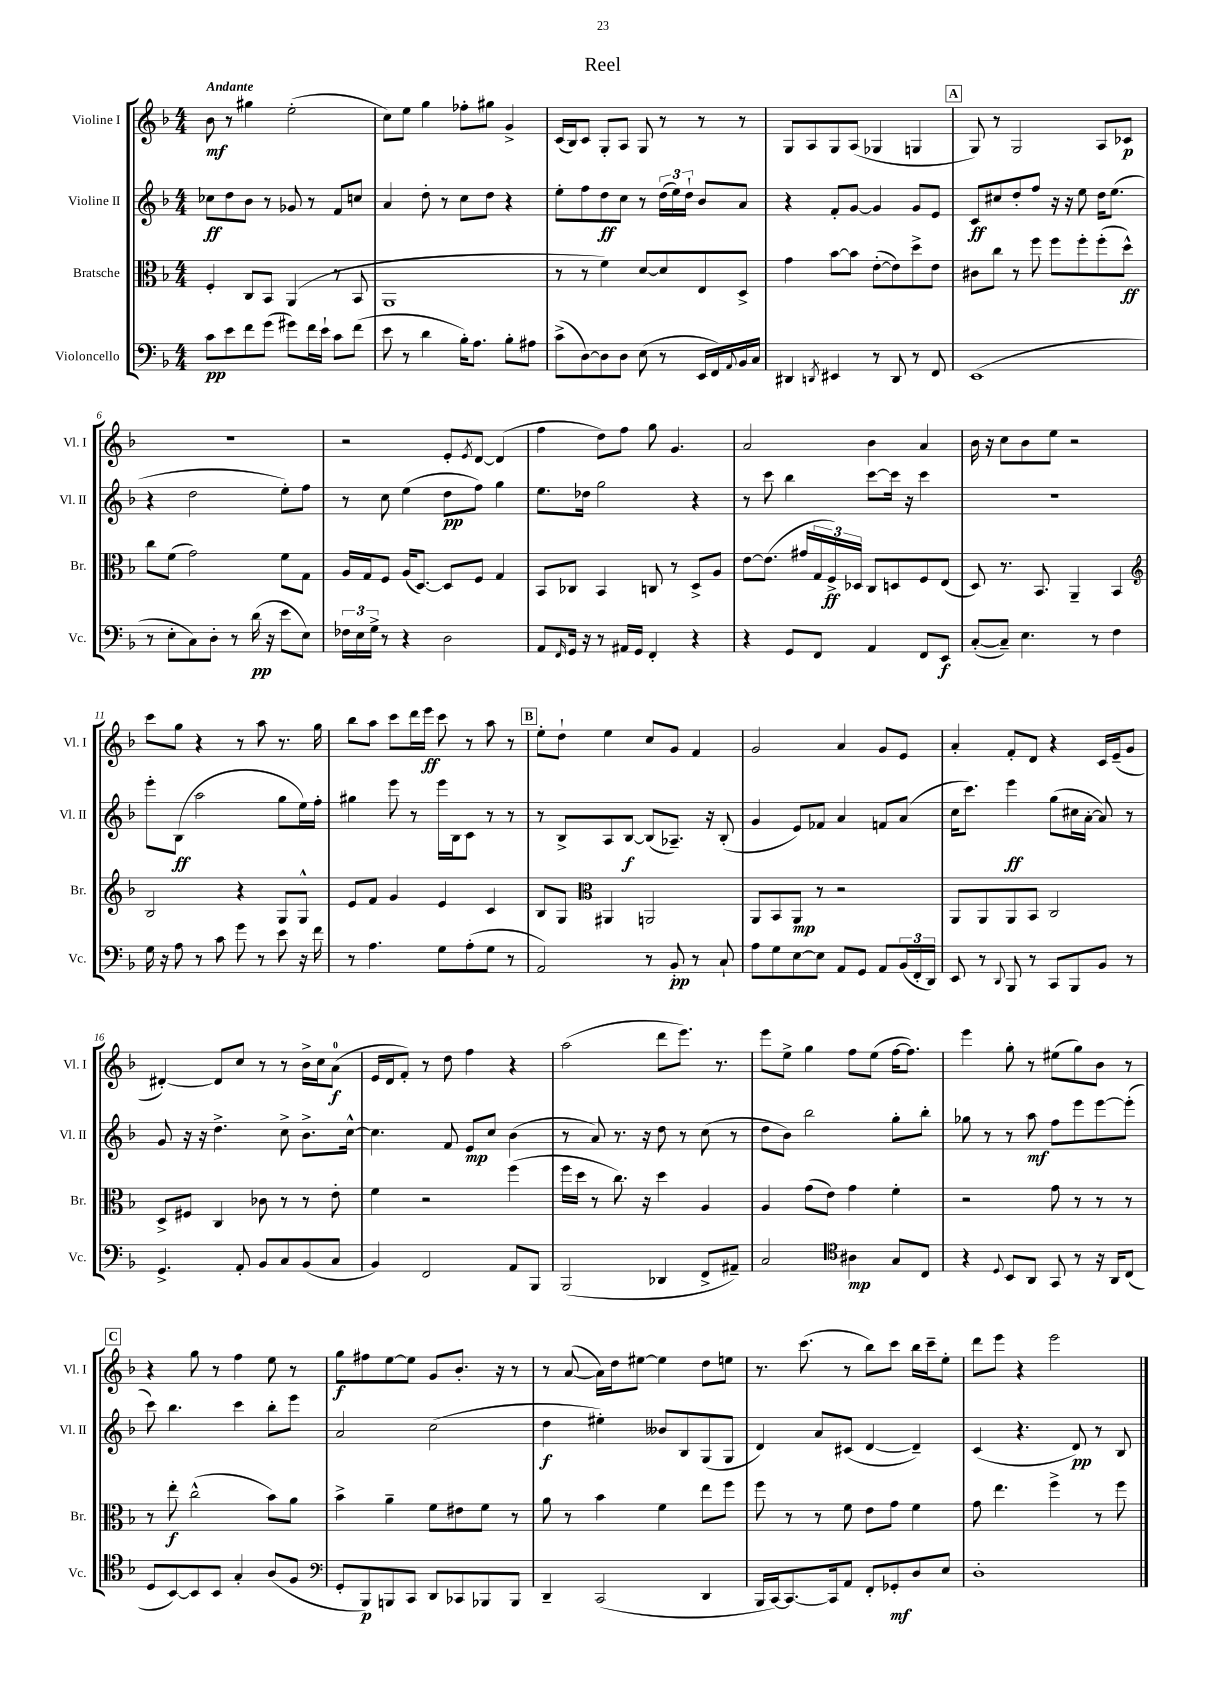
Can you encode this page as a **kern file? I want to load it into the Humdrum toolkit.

**kern	**kern	**kern	**kern
*staff4	*staff3	*staff2	*staff1
*clefF4	*clefC3	*clefG2	*clefG2
*k[b-]	*k[b-]	*k[b-]	*k[b-]
*M4/4	*M4/4	*M4/4	*M4/4
8c	4F'	8cc-	8b-
8e	.	8dd	8r
8f	8C	8b-	4gg#
(8g	8BB-	8r	.
8g#)	(4AA	8g-	(2ee'
16f	.	8r	.
16e`	.	.	.
8c	8r	8f	.
(8f	8BB-	8cc	.
=	=	=	=
8e	1AA	4a	8cc)
8r	.	.	8ee
4d	.	8dd'	4gg
.	.	8r	.
16B-')	.	8cc	8ff-'
8.A	.	.	.
.	.	8dd	8gg#
8B-'	.	4r	4g^
8A#	.	.	.
=	=	=	=
(8c^	8r	8ee'	(16c
.	.	.	16B-)
[8D)	8r	8ff	8c
8D]	4f)	8dd	8G'
8D	.	8cc	8A
(8E	[8d	8r	8G
8r	8d]	(24dd	8r
.	.	24ee)	.
.	.	24dd`	.
16EE	8E	8b-	8r
16FF)	.	.	.
8qqAA	.	.	.
16BB-	8D^	8a	8r
16C	.	.	.
=	=	=	=
4DD#	4g	4r	8G
.	.	.	8A
8qDD	.	.	.
4EE#	[8b-	8f'	8G
.	8b-]	[8g	(8A
8r	([8e'	4g]	4G-
8DD	8e])	.	.
8r	8dd^	8g	4G
8FF	8e	8e	.
=	=	=	=
(1EE	8c#	8c	8G)
.	8cc	8cc#	8r
.	8r	8dd'	2G
.	8ff	8ff	.
.	8ff	16r	.
.	.	16r	.
.	8ff'	8ee	.
.	(8ff'	16dd	8A
.	.	(8.ee	.
.	8dd^^)	.	8c-
=	=	=	=
8r	8cc	4r	1r
8E'	(8f	.	.
8C)	2g)	2dd	.
8D'	.	.	.
8r	.	.	.
(16d	.	.	.
16r	.	.	.
8e	8f	8ee')	.
8E)	8G	8ff	.
=	=	=	=
24F-	16A	8r	2r
24E	.	.	.
.	16G	.	.
24G^	.	.	.
8r	8F	8cc	.
4r	(16A	(4ee	.
.	[8.D)	.	.
2D	8D]	8dd	8e'
.	.	.	8qe
.	8F	8ff)	[8d
.	4G	4gg	(4d]
=	=	=	=
8AA	8BB-	8.ee	4ff
16qqFF	.	.	.
16GG	8C-	.	.
16r	.	16dd-	.
8r	4BB-	2gg	8dd)
16AA#	.	.	8ff
16GG	.	.	.
4FF'	8C	.	8gg
.	8r	.	4.g
4r	8D^	4r	.
.	8A	.	.
=	=	=	=
4r	[8e	8r	2a
.	(8.e]	8ccc	.
8GG	.	4bb-	.
.	16g#	.	.
8FF	24G	.	.
.	24F^)	.	.
.	24D-	.	.
4AA	8C	[8ccc	4b-
.	8D	16ccc]	.
.	.	16r	.
8FF	8F	4ccc	4a
8EE	(8E	.	.
=	=	=	=
([8C'	8D)	1r	16b-
.	.	.	16r
8C~])	8.r	.	8cc
4.E	.	.	8b-
.	8.BB-	.	.
.	.	.	8ee
.	4AA~	.	2r
8r	.	.	.
4F	4BB-	.	.
=	=	=	=
*	*clefG2	*	*
16G	2B-	8eee'	8ccc
16r	.	.	.
8A	.	(8B-	8gg
8r	.	2aa	4r
8c	.	.	.
8g	4r	.	8r
8r	.	.	8aa
8e	8G	8gg	8.r
16r	8G^^	16ee)	.
16f	.	16ff'	16gg
=	=	=	=
8r	8e	4gg#	8bb-
4.A	8f	.	8aa
.	4g	8eee	8ccc
.	.	8r	16ddd
.	.	.	16eee
8G	4e	16eee	8ccc
.	.	16B-	.
(8A'	.	8c	8r
8G	4c	8r	8aa
8r	.	8r	8r
=	=	=	=
2AA)	8B-	8r	8ee'
.	8G	8B-^	8dd`
*	*clefC3	*	*
.	4AA#	8A	4ee
.	.	[8B-	.
8r	2AA	(8B-]	8cc
8BB-'	.	8.A-~)	8g
8r	.	.	4f
.	.	16r	.
8C`	.	(8B-'	.
=	=	=	=
8A	8AA	4g	2g
8G	8BB-	.	.
[8E	8AA	8e)	.
8E]	8r	8f-	.
8AA	2r	4a	4a
8GG	.	.	.
8AA	.	8f	8g
(24BB-	.	(8a	8e
24FF'	.	.	.
24DD)	.	.	.
=	=	=	=
8EE	8AA	16cc	4a'
.	.	8.ccc)	.
8r	8AA	.	.
8qqDD	.	.	.
8BBB-	8AA	4eee	8f'
8r	8BB-	.	8d
8CC	2C	(8gg	4r
8BBB-	.	16cc#	.
.	.	[16a'	.
8BB-	.	8a])	16c
.	.	.	(16e~
8r	.	8r	8g
=	=	=	=
4.GG^	8D^	8g	[4d#')
.	8F#	16r	.
.	.	16r	.
.	4C	4.dd^	8d#]
8AA'	.	.	8cc
8BB-	8c-	.	8r
8C	8r	8cc^	8r
(8BB-	8r	8.b-^	16b-^
.	.	.	16cc
8C	8e'	.	(8a
.	.	[16cc^^	.
=	=	=	=
4BB-)	4f	4.cc]	16e
.	.	.	16d
.	.	.	8f')
2FF	2r	.	8r
.	.	8f	8dd
.	.	8e	4ff
.	.	8cc	.
8AA	(4ff	(4b-	4r
8BBB-	.	.	.
=	=	=	=
(2BBB-	16ff	8r	(2aa
.	16dd	.	.
.	8r	8a)	.
.	8.cc)	8.r	.
.	16r	16r	.
4DD-	4dd	8dd	8ddd
.	.	8r	8.eee)
8FF^	4A	(8cc	.
.	.	.	8.r
8AA#~)	.	8r	.
=	=	=	=
2C	4A	8dd	8eee
.	.	8b-)	8ee^
.	(8g	2bb-	4gg
.	8e)	.	.
*clefC4	*	*	*
4A#	4g	.	8ff
.	.	.	(8ee
8G	4f'	8gg'	[16ff
.	.	.	8.ff])
8C	.	8bb-'	.
=	=	=	=
4r	2r	8gg-	4eee
.	.	8r	.
8qqD	.	.	.
8BB-	.	8r	8gg'
8AA	.	8aa	8r
8GG	8g	8ff	(8ee#
8r	8r	8eee	8gg)
16r	8r	[8eee	8b-
16AA	.	.	.
(8C	8r	(8eee']	8r
=	=	=	=
8D	8r	8ccc)	4r
[8BB-)	8ee'	4.bb-	.
8BB-]	(2cc^^	.	8gg
8BB-	.	.	8r
4G'	.	4ccc	4ff
(8A	8b-)	8bb-'	8ee
8F	8a	8eee	8r
=	=	=	=
*clefF4	*	*	*
8GG'	4b-^	2a	8gg
8BBB-)	.	.	8ff#
8BBB	4a~	.	[8ee
8CC	.	.	8ee]
8DD	8f	(2cc	8g
8CC-	8e#	.	8.b-'
8BBB-	8f	.	.
.	.	.	16r
8BBB-	8r	.	8r
=	=	=	=
4DD~	8a	4dd	8r
.	8r	.	([8a
(2CC	4b-	4ee#')	16a])
.	.	.	16dd
.	.	.	[8ee#
.	4f	8b--	4ee#]
.	.	8B-	.
4DD	8ee	(8G	8dd
.	8ff	8G	8ee
=	=	=	=
16BBB-	8ff	4d)	8.r
[16CC)	.	.	.
8.CC_	8r	.	.
.	.	.	(8.ccc
.	8r	8a	.
16CC]	.	.	.
8AA	8f	(8c#	8r
8FF'	8e	[4d	8bb-)
8GG-'	8g	.	8ccc
8D	4f	4d~])	16bb-
.	.	.	16ccc~
8E	.	.	8ee'
=	=	=	=
1D'	8g	(4c	8ddd
.	4.ee	.	8eee
.	.	4.r	4r
.	4ff^	.	2eee
.	.	8d)	.
.	8r	8r	.
.	8ff	8B-	.
==	==	==	==
*-	*-	*-	*-
